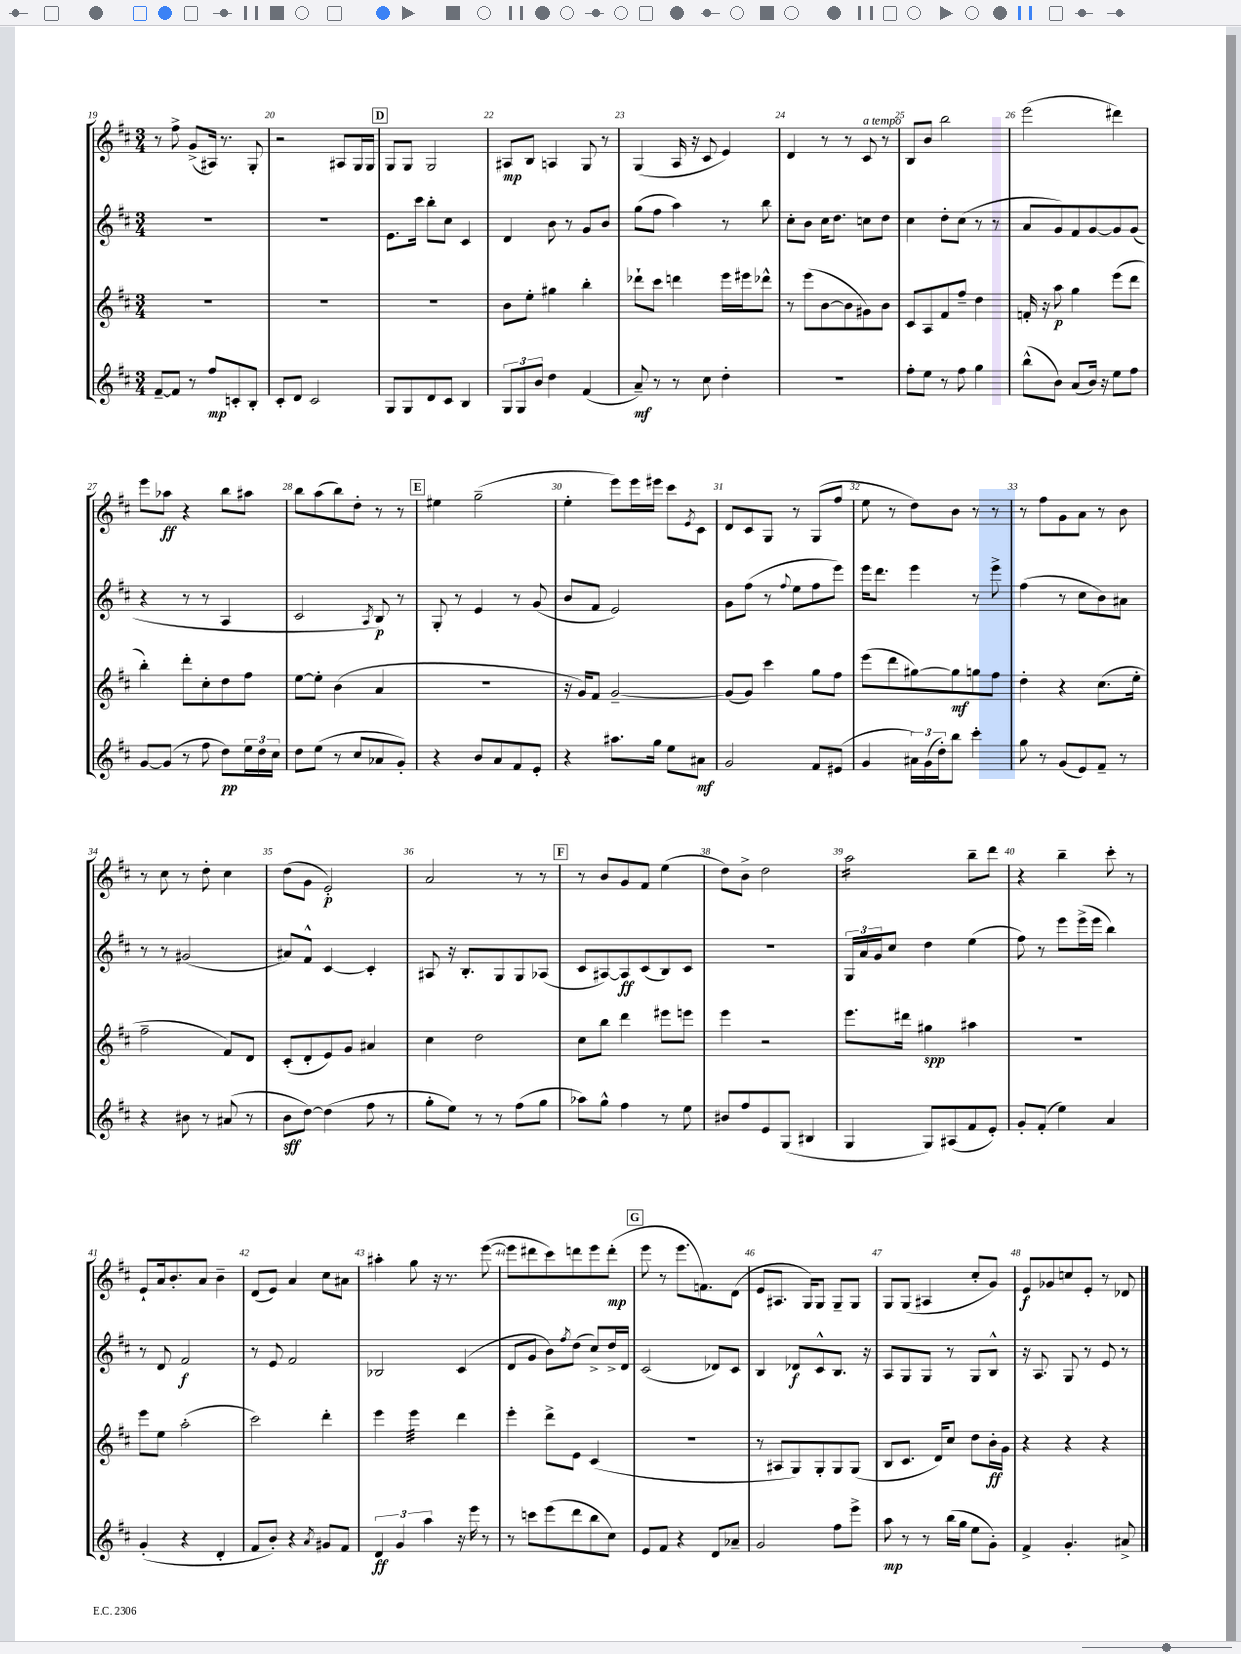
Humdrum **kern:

**kern	**dynam	**kern	**dynam	**kern	**dynam	**kern	**dynam
*part4	*part4	*part3	*part3	*part2	*part2	*part1	*part1
*staff4	*staff4	*staff3	*staff3	*staff2	*staff2	*staff1	*staff1
*clefG2	*	*clefG2	*	*clefG2	*	*clefG2	*
*k[f#c#]	*	*k[f#c#]	*	*k[f#c#]	*	*k[f#c#]	*
*M3/4	*	*M3/4	*	*M3/4	*	*M3/4	*
=19	=19	=19	=19	=19	=19	=19	=19
[8f#~/L	.	2.r	.	2.r	.	8r	.
8f#/J]	.	.	.	.	.	8ff#^\	.
8r	.	.	.	.	.	(8g^/L	.
8ff#/L	mp	.	.	.	.	16A#X/Jk)	.
.	.	.	.	.	.	8.r	.
8cn'/	.	.	.	.	.	.	.
8B'/J	.	.	.	.	.	8G'/	.
=20	=20	=20	=20	=20	=20	=20	=20
8c#'/L	.	2.r	.	2.r	.	2r	.
8d/J	.	.	.	.	.	.	.
2c#/	.	.	.	.	.	.	.
.	.	.	.	.	.	8A#X/L	.
.	.	.	.	.	.	16G/L	.
.	.	.	.	.	.	16G/JJ	.
!!LO:REH:place=s1:t=D
=21	=21	=21	=21	=21	=21	=21	=21
8G/L	.	2.r	.	8.e\L	.	8G/L	.
8G/	.	.	.	.	.	8G/J	.
.	.	.	.	16ccc#\Jk	.	.	.
8d/	.	.	.	8bb'\L	.	2G/	.
8c#/J	.	.	.	8cc#\J	.	.	.
4B/	.	.	.	4c#/	.	.	.
=22	=22	=22	=22	=22	=22	=22	=22
12G/L	.	8b\L	.	4d/	.	8A#X/L	mp
12G/	.	.	.	.	.	.	.
.	.	8ee'\J	.	.	.	8B/J	.
12b/J	.	.	.	.	.	.	.
4dd\	.	4gg#X\	.	8b\	.	4An/	.
.	.	.	.	8r	.	.	.
(4f#/	.	4bb'\	.	8g/L	.	8G/	.
.	.	.	.	8b/J	.	8r	.
=23	=23	=23	=23	=23	=23	=23	=23
8a~/)	mf	8ddd-X`\L	.	(8gg\L	.	(4G/	.
8r	.	8ccc#\J	.	8ff#\J	.	.	.
8r	.	4dddn\	.	4aa\)	.	16A/	.
.	.	.	.	.	.	16r	.
8cc#\	.	.	.	.	.	8c#/	.
4dd'\	.	16eee\LL	.	8r	.	4e/)	.
.	.	16eee#X\J	.	.	.	.	.
.	.	8ddd-X^^\J	.	8bb\	.	.	.
=24	=24	=24	=24	=24	=24	=24	=24
2.r	.	8r	.	8cc#'\L	.	4d/	.
.	.	(8eee\L	.	8b\J	.	.	.
.	.	[8b\	.	16cc#\KL	.	8r	.
.	.	.	.	8.dd\J	.	.	.
.	.	8b\]	.	.	.	8r	.
!	!	!	!	!	!	!LO:TX:a:i:t=a tempo	!
.	.	8g#X\)	.	8ccn\L	.	8c#/	.
.	.	8b\J	.	8dd\J	.	8r	.
=25	=25	=25	=25	=25	=25	=25	=25
8ff#'\L	.	8c#/L	.	4cc#\	.	8B/L	.
8ee\J	.	8A/	.	.	.	8b/J	.
8r	.	8f#/	.	8dd'\L	.	2bb\	.
8ff#\	.	8ff#~/J	.	(8cc#\J	.	.	.
4gg\	.	4dd\	.	8r	.	.	.
.	.	.	.	8r	.	.	.
=26	=26	=26	=26	=26	=26	=26	=26
(8bb^^\L	.	16fn'/	.	8a/L	.	(2eee\	.
.	.	16r	.	.	.	.	.
8b\J)	.	8aa\	p	8g/)	.	.	.
(8a/L	.	4gg\	.	8f#/	.	.	.
16b/Jk)	.	.	.	[8g/	.	.	.
16r	.	.	.	.	.	.	.
8ee\L	.	(8eee\L	.	8g/]	.	4ddd#X\)	.
8ff#\J	.	8ddd\J	.	(8g/J	.	.	.
!!LO:LB:g=z
=27	=27	=27	=27	=27	=27	=27	=27
[8g/L	.	4bb'\)	.	4r	.	8eee\L	.
(8g/J]	.	.	.	.	.	8aa-X\J	ff
8r	.	8ddd'\L	.	8r	.	4r	.
8ff#\	.	8cc#'\	.	8r	.	.	.
8dd\L)	pp	8dd\	.	4A/	.	8bb\L	.
24ee\L	.	8ff#\J	.	.	.	8aa#X\J	.
24dd\	.	.	.	.	.	.	.
24cc#\JJ	.	.	.	.	.	.	.
=28	=28	=28	=28	=28	=28	=28	=28
8dd\L	.	[8ee\L	.	2c#/	.	8bb\L	.
(8ee\J	.	8ee'\J]	.	.	.	(8aa\	.
8r	.	(4b\	.	.	.	8bb\)	.
8cc#/L	.	.	.	.	.	8dd'\J	.
.	.	.	.	8qA/	.	.	.
8a-X/	.	4a/	.	8B/)	p	8r	.
8g'/J)	.	.	.	8r	.	8r	.
!!LO:REH:place=s1:t=E
=29	=29	=29	=29	=29	=29	=29	=29
4r	.	2.r	.	8G'/	.	4ee#X\	.
.	.	.	.	8r	.	.	.
8b/L	.	.	.	4e/	.	(2gg~\	.
8a/	.	.	.	.	.	.	.
8f#/	.	.	.	8r	.	.	.
8e'/J	.	.	.	(8g/	.	.	.
=30	=30	=30	=30	=30	=30	=30	=30
4r	.	16r	.	8b/L	.	4ee'\	.
.	.	16g/KL)	.	.	.	.	.
.	.	8f#/J	.	8f#/J	.	.	.
8.aa#X\L	.	[2g~/	.	2e/)	.	8eee\L)	.
.	.	.	.	.	.	16eee\L	.
16gg\Jk	.	.	.	.	.	16eee#X\JJ	.
8ee\L	.	.	.	.	.	8ccc#\L	.
.	.	.	.	.	.	8qe/	.
8a#X\J	mf	.	.	.	.	8c#\J	.
=31	=31	=31	=31	=31	=31	=31	=31
2g/	.	(8g/L]	.	8g\L	.	8d/L	.
.	.	8g/J)	.	(8ff#\J	.	8c#/	.
.	.	4ccc#\	.	8r	.	8G/J	.
.	.	.	.	8qqff#/	.	.	.
.	.	.	.	8ee\L	.	8r	.
8f#/L	.	8gg\L	.	8ff#\	.	(8G/L	.
(8e#X/J	.	8ff#\J	.	8eee\J)	.	8ff#/J	.
=32	=32	=32	=32	=32	=32	=32	=32
4g/	.	(8eee\L	.	16eee\KL	.	8ee\	.
.	.	.	.	8.ddd\J	.	.	.
.	.	8ddd\	.	.	.	8r	.
24a#X\LL)	.	[8gg#X\)	.	4eee\	.	8dd\L)	.
(24g\	.	.	.	.	.	.	.
24dd'\J)	.	.	.	.	.	.	.
8bb\J	.	8gg#\]	mf	.	.	8b\J	.
4ccc#'\	.	8ggn\	.	8r	.	8r	.
.	.	8ff#\J	.	8eee^\	.	8r	.
=33	=33	=33	=33	=33	=33	=33	=33
8gg\	.	4dd'\	.	(4ff#\	.	8r	.
8r	.	.	.	.	.	8ff#\L	.
(8g/L	.	4r	.	8r	.	8g\	.
8e/)	.	.	.	8cc#\L	.	8a\J	.
8f#~/J	.	(8.cc#\L	.	8b\)	.	8r	.
8r	.	.	.	8a#X\J	.	8b\	.
.	.	16ee'\Jk	.	.	.	.	.
!!LO:LB:g=z
=34	=34	=34	=34	=34	=34	=34	=34
4r	.	2ff#~\	.	8r	.	8r	.
.	.	.	.	8r	.	8cc#\	.
8b#X\	.	.	.	(2g#X/	.	8r	.
8r	.	.	.	.	.	8dd'\	.
(8a#X/	.	8f#/L)	.	.	.	4cc#\	.
8r	.	8d/J	.	.	.	.	.
=35	=35	=35	=35	=35	=35	=35	=35
8b\L	sff	(8c#'/L	.	8a#X/L)	.	(8dd\L	.
[8dd\J)	.	8d'/	.	8f#^^/J	.	8g\J	.
(4dd\]	.	8e/)	.	[4c#/	.	2e'/)	p
.	.	8g/J	.	.	.	.	.
8ff#\	.	4a#X/	.	4c#'/]	.	.	.
8r	.	.	.	.	.	.	.
=36	=36	=36	=36	=36	=36	=36	=36
8gg'\L	.	4cc#\	.	8A#X/	.	2a/	.
8ee\J)	.	.	.	16r	.	.	.
.	.	.	.	8.B'/L	.	.	.
8r	.	2dd\	.	.	.	.	.
8r	.	.	.	8G/	.	.	.
(8ff#\L	.	.	.	8G/	.	8r	.
8gg\J	.	.	.	(8A-X/J	.	8r	.
!!LO:REH:place=s1:t=F
=37	=37	=37	=37	=37	=37	=37	=37
8aa-X\L)	.	8cc#\L	.	8c#/L	.	8r	.
8gg^^\J	.	8bb\J	.	[8A#X/)	.	8b/L	.
4ff#\	.	4ddd\	.	8A#/]	ff	8g/	.
.	.	.	.	(8c#/	.	8f#/J	.
8r	.	8eee#X\L	.	8B/)	.	(4ee\	.
8ee\	.	8eeen\J	.	8c#/J	.	.	.
=38	=38	=38	=38	=38	=38	=38	=38
8b#X/L	.	4eee\	.	2.r	.	8dd\L)	.
8ff#/	.	.	.	.	.	8b^\J	.
8e/	.	2r	.	.	.	2dd\	.
(8G/J	.	.	.	.	.	.	.
4B#X/	.	.	.	.	.	.	.
=39	=39	=39	=39	=39	=39	=39	=39
*	*	*	*	*	*	*tremolo	*
4G/	.	8.eee\L	.	24G/LL	.	16aa\LL	.
.	.	.	.	24a/	.	.	.
.	.	.	.	.	.	16aa\	.
.	.	.	.	24g/J	.	.	.
.	.	.	.	8cc#/J	.	16aa\	.
.	.	16ddd#X\Jk	.	.	.	16aa\	.
8G/L)	.	4gg#X\	spp	4dd\	.	16aa\	.
.	.	.	.	.	.	16aa\	.
(8A#X/	.	.	.	.	.	16aa\	.
.	.	.	.	.	.	16aa\JJ	.
*	*	*	*	*	*	*Xtremolo	*
8f#/	.	4aa#X\	.	(4ee\	.	8bb~\L	.
8e'/J)	.	.	.	.	.	8ddd\J	.
=40	=40	=40	=40	=40	=40	=40	=40
8g'/L	.	2.r	.	8ff#\)	.	4r	.
(8f#'/J	.	.	.	8r	.	.	.
4ee\)	.	.	.	8eee\L	.	4bb~\	.
.	.	.	.	(16eee^\L	.	.	.
.	.	.	.	16eee\JJ	.	.	.
4a/	.	.	.	4bb\)	.	8ccc#'\	.
.	.	.	.	.	.	8r	.
!!LO:LB:g=z
=41	=41	=41	=41	=41	=41	=41	=41
(4g'/	.	8eee\L	.	8r	.	8e`/L	.
.	.	8ee\J	.	8d/	.	16a/k	.
.	.	.	.	.	.	8.b'/	.
4r	.	(2aa'\	.	2f#/	f	.	.
.	.	.	.	.	.	8a/J	.
4d'/	.	.	.	.	.	4b~\	.
=42	=42	=42	=42	=42	=42	=42	=42
8f#/L	.	2ccc#\)	.	8r	.	(8d/L	.
8b'/J)	.	.	.	8e/	.	8e/J)	.
4r	.	.	.	2f#/	.	4a/	.
8qa/	.	.	.	.	.	.	.
8g#X/L	.	4ddd'\	.	.	.	8cc#\L	.
8f#/J	.	.	.	.	.	8a#X\J	.
=43	=43	=43	=43	=43	=43	=43	=43
6d/	ff	4eee\	.	2B-X/	.	4aa#X'\	.
6g/	.	.	.	.	.	.	.
*	*	*tremolo	*	*	*	*	*
.	.	32eee\LLL	.	.	.	8gg\	.
.	.	32eee\	.	.	.	.	.
.	.	32eee\	.	.	.	.	.
6aa\	.	.	.	.	.	.	.
.	.	32eee\	.	.	.	.	.
.	.	32eee\	.	.	.	16r	.
.	.	32eee\	.	.	.	.	.
.	.	32eee\	.	.	.	8.r	.
.	.	32eee\JJJ	.	.	.	.	.
*	*	*Xtremolo	*	*	*	*	*
16r	.	4ddd\	.	(4c#/	.	.	.
16eee\	.	.	.	.	.	.	.
8r	.	.	.	.	.	([8eee\	.
=44	=44	=44	=44	=44	=44	=44	=44
8r	.	4eee'\	.	8d/L	.	8eee\L]	.
8cccn\L	.	.	.	8g/J	.	8ddd#X\	.
(8eee\	.	8ddd^\L	.	8b\L)	.	8ccc#\)	.
.	.	.	.	8qff#/	.	.	.
8ddd\	.	8e\J	.	(8dd\J	.	8dddn\	.
8bb\	.	(4c#/	.	8cc#^/L)	.	8eee\	.
8cc#\J)	.	.	.	16dd^/L	.	(8ddd'\J	mp
.	.	.	.	16d/JJ	.	.	.
!!LO:REH:place=s1:t=G
=45	=45	=45	=45	=45	=45	=45	=45
8e/L	.	2.r	.	(2c#/	.	8eee\	.
8f#/J	.	.	.	.	.	8r	.
4r	.	.	.	.	.	8.eee\L	.
.	.	.	.	.	.	8.fn\)	.
8d/L	.	.	.	8d-X/L)	.	.	.
8a-X~/J	.	.	.	8c#/J	.	(8d\J	.
=46	=46	=46	=46	=46	=46	=46	=46
2g/	.	8r	.	4B/	.	8e/L	.
.	.	8A#X/L	.	.	.	8.A#X/J	.
.	.	8G/)	.	8d-X/L	f	.	.
.	.	.	.	.	.	16G/KL)	.
.	.	8G'/	.	8c#^^/	.	8G/J	.
8ff#\L	.	8G/	.	8.B/J	.	8G~/L	.
8eee^\J	.	(8G/J	.	.	.	8G/J	.
.	.	.	.	16r	.	.	.
=47	=47	=47	=47	=47	=47	=47	=47
8aa\	mp	8B/L	.	8A/L	.	8G/L	.
8r	.	8.c#/J	.	8G/	.	(8G/J	.
8r	.	.	.	8G/J	.	4A#X/	.
.	.	16d/KL)	.	.	.	.	.
(16bb\LL	.	8cc#/J	.	8r	.	.	.
16gg\JJ	.	.	.	.	.	.	.
8ee\L	.	8dd\L	.	8G/L	.	8cc#'/L	.
8g'\J)	.	16b'\L	ff	8B^^/J	.	8g/J)	.
.	.	16g\JJ	.	.	.	.	.
=48	=48	=48	=48	=48	=48	=48	=48
4f#^/	.	4r	.	16r	.	8e/L	f
.	.	.	.	8.A/	.	.	.
.	.	.	.	.	.	8g-X/	.
4.g'/	.	4r	.	8G/	.	8ccn/	.
.	.	.	.	8r	.	8e'/J	.
.	.	4r	.	8e/	.	8r	.
8a#X^/	.	.	.	8r	.	8d-X/	.
==	==	==	==	==	==	==	==
*-	*-	*-	*-	*-	*-	*-	*-
